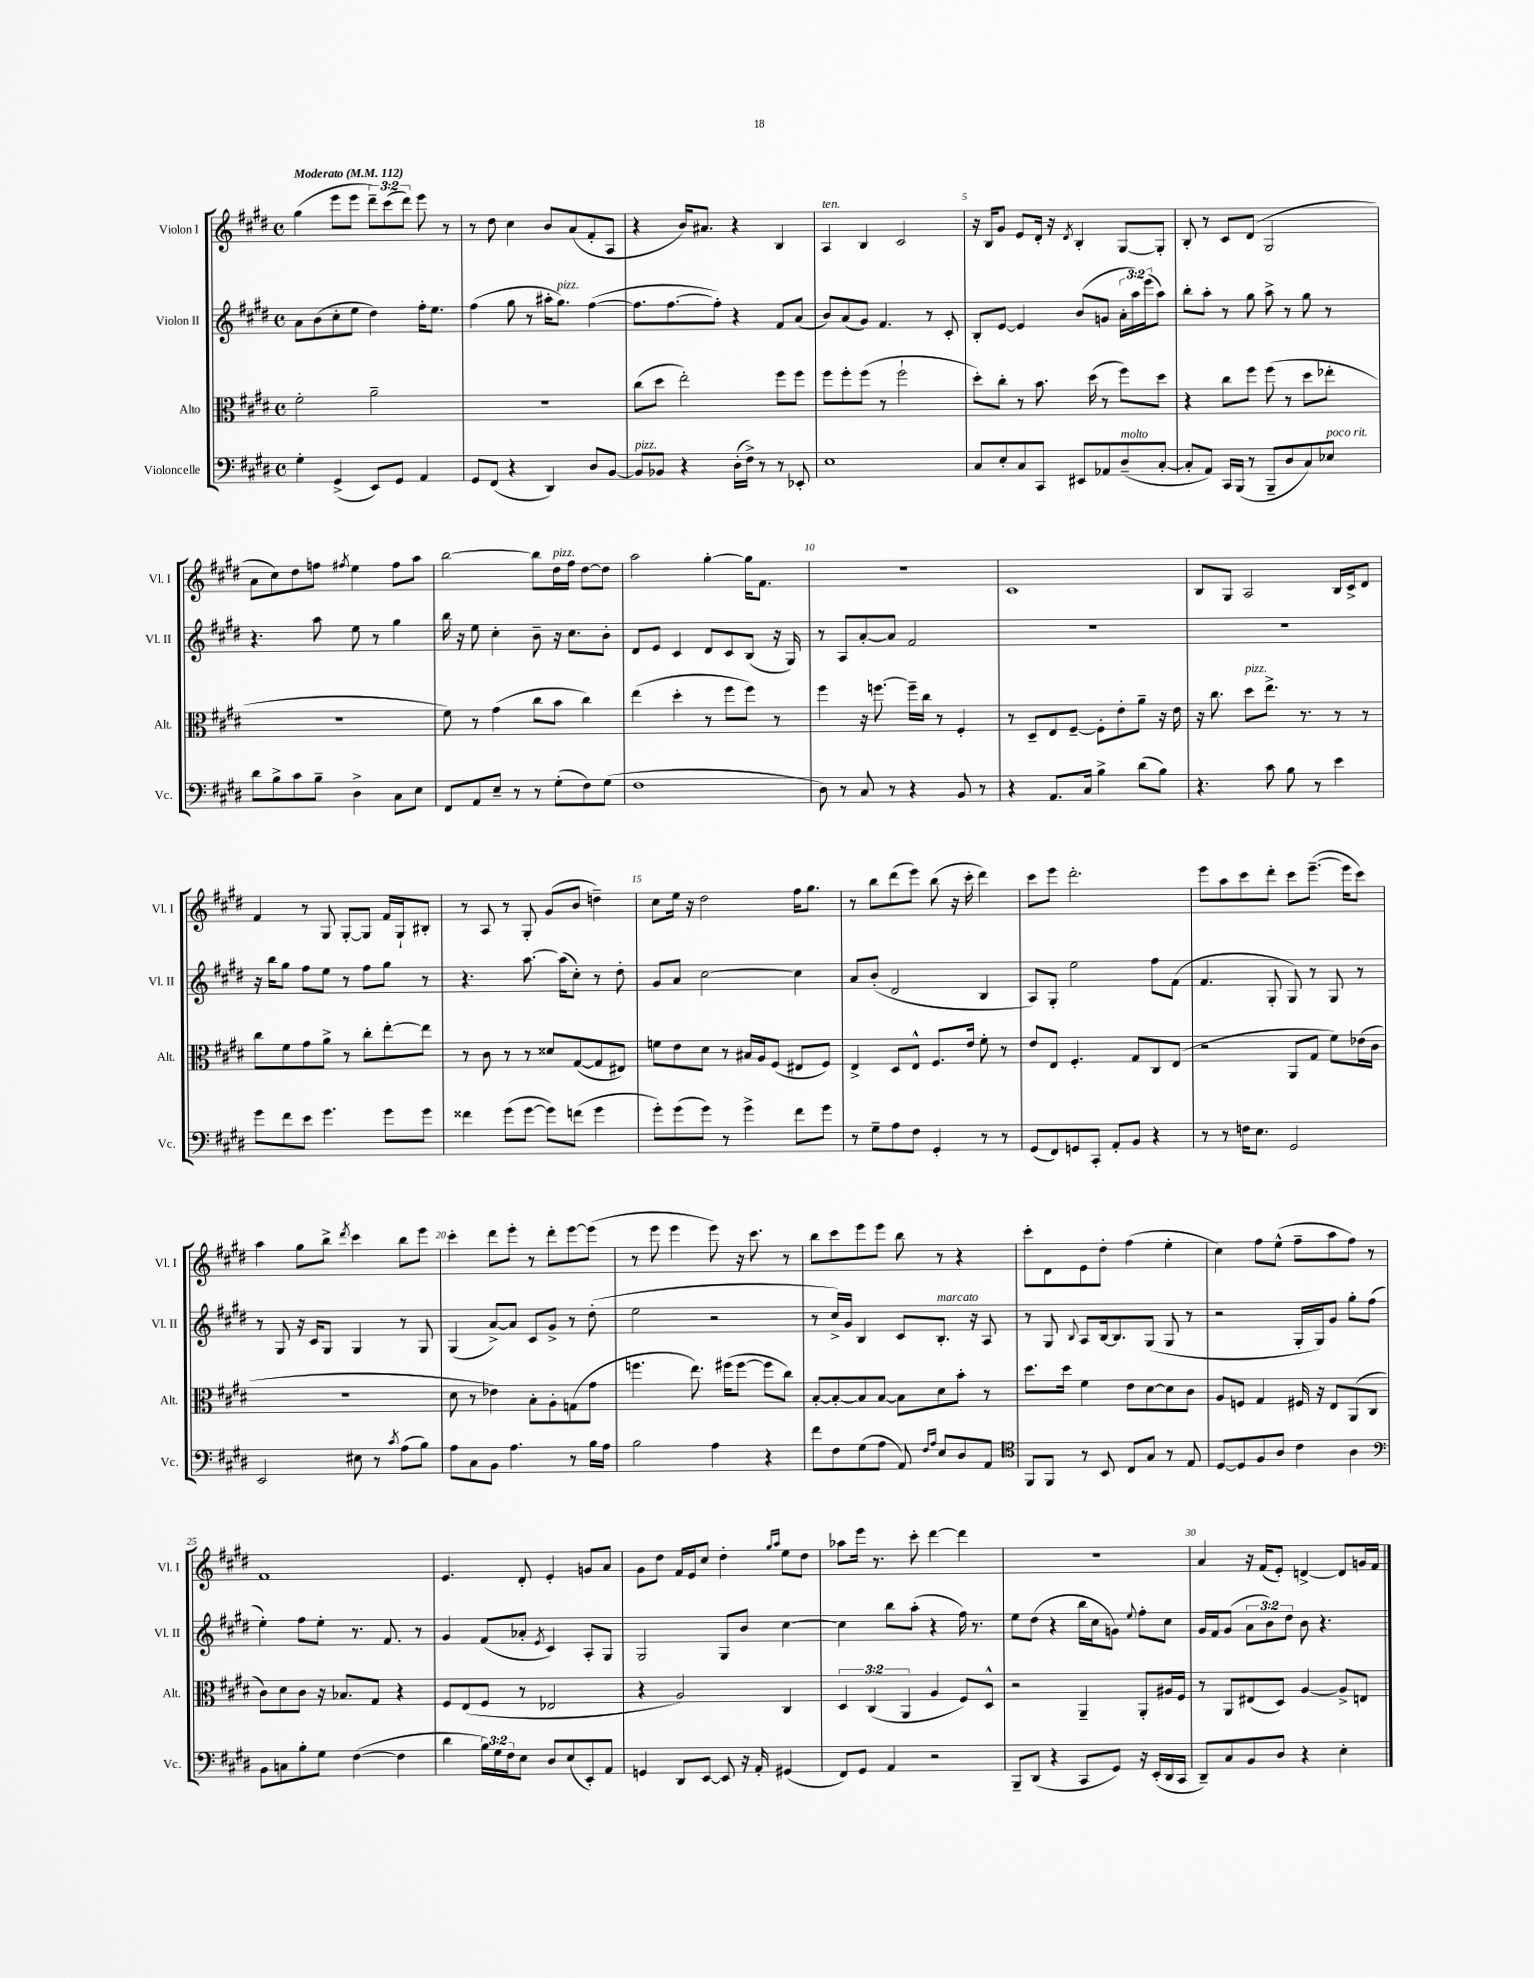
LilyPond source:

<<
\new StaffGroup <<
\new Staff = "s0" \with { instrumentName = "Violon I" shortInstrumentName = "Vl. I" } {
    \clef treble \key e \major \defaultTimeSignature \time 4/4 \override Staff.TupletNumber.text = #tuplet-number::calc-fraction-text \tempo "Moderato" 4 = 112
    gis''4( e'''8 e'''8 \tuplet 3/2 { dis'''8--) cis'''8( dis'''8) } e'''8 r8 |
    r8 dis''8 cis''4 b'8 a'8( fis'8-. a8 |
    r4 b'16) ais'8. r4 b4 |
    a4^\markup { \italic "ten." } b4 cis'2 |
    r16 b16 gis'8 e'8 dis'16-. r16 \acciaccatura { dis'8 } b4-. gis8~ gis8-. |
    b8-. r8 cis'8 dis'8( gis2 |
    a'8 cis''8) dis''8 f''8 \acciaccatura { fis''8 } e''4 fis''8 a''8 |
    b''2~ b''8 dis''16^\markup { \italic "pizz." } fis''16 dis''8~ dis''8 |
    a''2 gis''4~-. gis''16 fis'8. |
    R1 |
    cis'1 |
    b8 gis8 a2 b16 cis'16-> dis'8 |
    fis'4 r8 gis8 gis8~-. gis8 fis'16 gis16-! bis8-. |
    r8 a8 r8 gis8-. gis'8( b'8 d''4--) |
    cis''8 e''16 r16 dis''2 fis''16 gis''8. |
    r8 b''8 dis'''8( e'''8) b''8( r16 cis'''16-. dis'''4) |
    cis'''8 e'''8 dis'''2.-. |
    e'''8 a''8 cis'''8 dis'''8-. cis'''8 e'''8.~--( e'''16 cis'''8) |
    a''4 gis''8 b''8-> \acciaccatura { dis'''8 } cis'''4 b''8 e'''8 |
    cis'''4-. dis'''8 e'''8-. r8 dis'''8-. e'''8~ e'''8( |
    r8 e'''8 e'''4 e'''8) r16 cis'''8. r8 |
    b''8 cis'''8 e'''8 e'''8 b''8 r8 r4 |
    cis'''8-. dis'8 e'8 dis''8-. fis''4( e''4-. |
    cis''4) fis''8 e''8-^( fis''8-- a''8 fis''8) r8 |
    fis'1 |
    e'4. dis'8-. e'4-. g'8 a'8 |
    gis'8 dis''8 fis'16 e'16 cis''8 dis''4-. \grace { gis''16 a''16 } e''8 dis''8 |
    aes''8 e'''16 r8. cis'''8-. dis'''4~ dis'''4 |
    R1 |
    a'4 r16 fis'16( e'8-.) d'4~-> d'8 g'16 fis'16 \bar "|." |
}
\new Staff = "s1" \with { instrumentName = "Violon II" shortInstrumentName = "Vl. II" } {
    \clef treble \key e \major \defaultTimeSignature \time 4/4 \override Staff.TupletNumber.text = #tuplet-number::calc-fraction-text
    a'8 b'8( cis''8-. e''8 dis''4) fis''16-. e''8. |
    fis''4( gis''8 r8 ais''16-. gis''8.^\markup { \italic "pizz." }) fis''4~( |
    fis''8. fis''8.~ fis''8-.) r4 fis'8 a'8( |
    b'8) a'8( gis'8) fis'4. r8 cis'8-. |
    b8-. e'8~ e'4 b'8( g'8 \tuplet 3/2 { a'16-. a''16) e'''16( } a''8) |
    b''8-. a''8-. r8 gis''8 a''8-> r8 gis''8 r8 |
    r4. a''8 e''8 r8 gis''4 |
    b''16 r16 e''8 cis''4-. b'8-- r16 cis''8. b'8-. |
    dis'8 e'8 cis'4 dis'8 cis'8 b8( r16 gis16) |
    r8 a8 a'8~-. a'8 fis'2 |
    R1 |
    R1 |
    r16 b''16 gis''8 fis''8 e''8 r8 fis''8 gis''8 r8 |
    r4. a''8.~ a''16( cis''8-.) r8 dis''8-. |
    gis'8 a'8 cis''2~ cis''4 |
    a'8 b'8-.( dis'2 b4 |
    a8) gis8-. e''2 fis''8 fis'8( |
    fis'4. gis8-. gis8) r8 gis8 r8 |
    r8 gis8 r16 cis'16 gis8 gis4 r8 gis8 |
    gis4( a'8~->) a'8 cis'8 gis'8-> r8 dis''8-.( |
    e''2 r2 |
    r8 cis''16->) gis'16 b4 cis'8 b8.-.^\markup { \italic "marcato" } r16 a8 |
    r8 gis8 \appoggiatura { b8 } a8 b16~ b8. gis8( gis8 r8 |
    r2 gis16-. gis16) gis'8 gis''8-. fis''8( |
    e''4-.) fis''8 e''8-. r8. fis'8. r8 |
    gis'4 fis'8( aes'8-. \acciaccatura { e'8 } cis'4) a8-. gis8 |
    gis2 gis8 b'8 cis''4~ |
    cis''4 b''8 a''8-.( r4 fis''16) r8. |
    e''8 dis''8( r4 b''16 cis''16 g'8) \appoggiatura { e''8 } fis''8-. cis''8 |
    gis'16 fis'16 gis'8( \tuplet 3/2 { a'8 b'8) dis''8 } b'8 r4. \bar "|." |
}
\new Staff = "s2" \with { instrumentName = "Alto" shortInstrumentName = "Alt." } {
    \clef alto \key e \major \defaultTimeSignature \time 4/4 \override Staff.TupletNumber.text = #tuplet-number::calc-fraction-text
    fis'2-. a'2-- |
    r1 |
    cis''8( dis''8 e''2-.) fis''8 fis''8 |
    fis''8 fis''8-. fis''8( r8 fis''2-! |
    dis''8-.) cis''8-. r8 b'8. dis''16( r8 fis''8) dis''8 |
    r4 cis''8 fis''8 fis''8( r8 dis''8 ees''8-. |
    R1 |
    fis'8) r8 gis'4( cis''8 b'8 cis''4) |
    e''4( dis''4-. r8 fis''8 fis''8) r8 |
    fis''4 r16 f''8.~ f''16-- cis''16 r8 fis4-. |
    r8 dis8-- e8 fis8~-- fis8-. e'8-. a'8-- r16 e'16 |
    r16 cis''8. dis''8^\markup { \italic "pizz." } e''8.-> r8. r8 r8 |
    cis''8 fis'8 gis'8 a'8-> r8 cis''8-. e''8~-. e''8 |
    r8 cis'8 r8 r8 disis'8 gis8~( gis8 eis8) |
    f'8 e'8 dis'8 r8 bis16 a16 fis8( eis8 fis8) |
    e4-> dis8 e8-^ fis8. e'16 fis'8-. r8 |
    e'8 e8 fis4.-. gis8 cis8 e8( |
    r2 a,8 gis8 fis'8) ees'16( cis'16 |
    r1 |
    dis'8 r8 ees'4) b8-. a8-. g8( gis'8 |
    f''4. e''8.) fis''16( fis''8~ fis''8 cis''8) |
    b8~-. b8~-. b8 b8~ b8 dis'8 b'8-. r8 |
    dis''8. dis''16 fis'4 e'8 dis'8~ dis'8 cis'8 |
    a8 f8 gis4 fis16 r16 e8 a,8( cis8 |
    cis'8) dis'8 cis'8 r16 bes8. gis8 r4 |
    fis8 e8( fis8 r8 ees2 |
    r4 a2) cis4 |
    \tuplet 3/2 { dis4 cis4( a,4 } a4 fis8) dis8-^ |
    r2 a,4-- a,8-. ais16 fis16 |
    r8 a,8 eis8( dis8) a4~ a8-> e8 \bar "|." |
}
\new Staff = "s3" \with { instrumentName = "Violoncelle" shortInstrumentName = "Vc." } {
    \clef bass \key e \major \defaultTimeSignature \time 4/4 \override Staff.TupletNumber.text = #tuplet-number::calc-fraction-text
    gis4-. gis,4->( e,8) gis,8 a,4 |
    gis,8 fis,8( r4 dis,4) dis8 b,8~ |
    b,8^\markup { \italic "pizz." } bes,8 r4 dis16-.( fis16->) r8 r8 ees,8-. |
    e1 |
    cis8 e8-. cis8 cis,8 eis,8 aes,8 dis8--^\markup { \italic "molto" }( cis8~-. |
    cis8-. a,8) cis,16 b,,16( r8 b,,8-- dis8 cis8) ees8^\markup { \italic "poco rit." } |
    dis'8 b8-> cis'8 b8-- dis4-> cis8 e8 |
    fis,8 a,8 e8-- r8 r8 gis8-.( fis8) gis8( |
    fis1 |
    dis8) r8 cis8 r8 r4 b,8 r8 |
    r4 a,8. cis16 b4-> dis'8( b8) |
    r4. cis'8 b8 r8 e'4 |
    gis'8 fis'8 e'8 gis'4. gis'8 gis'8 |
    fisis'4 gis'8( gis'8~ gis'8) f'8( gis'4 |
    gis'8-.) gis'8( gis'8) r8 gis'4-> fis'8 gis'8 |
    r8 gis8-- a8 fis8 gis,4-. r8 r8 |
    gis,8( fis,8) g,8 cis,8-. a,8-. b,8 r4 |
    r8 r8 f16 e8. gis,2 |
    e,2 eis8 r8 \acciaccatura { cis'8 } a8( b8) |
    a8 cis8 b,8 a4. r8 b16 a16 |
    b2 a4 r4 |
    fis'8 fis8 gis8( a8 a,8) \grace { fis16 a16 } e8 dis8 a,8 |
    \clef tenor fis,8 fis,8 r8 b,8 cis8 gis8 r8 e8 |
    dis8~ dis8 fis8 a8 cis'4 a4 |
    \clef bass b,8 c8 b8-. gis8 fis4~( fis4 |
    dis'4 \tuplet 3/2 { b16) gis16 fis16 } e8 dis8 e8( e,8-.) a,8 |
    g,4 dis,8 e,8~ e,8 r16 a,16-. gis,4( |
    fis,8) gis,8 a,4 r2 |
    b,,8-- dis,8( r4 cis,8 gis,8) r16 e,16-.( dis,16 cis,16 |
    dis,8--) cis8 b,8 dis8 r4 e4-. \bar "|." |
}
>>
>>
\layout { \context { \Score \override BarNumber.break-visibility = ##(#f #t #t) barNumberVisibility = #(every-nth-bar-number-visible 5) } }
